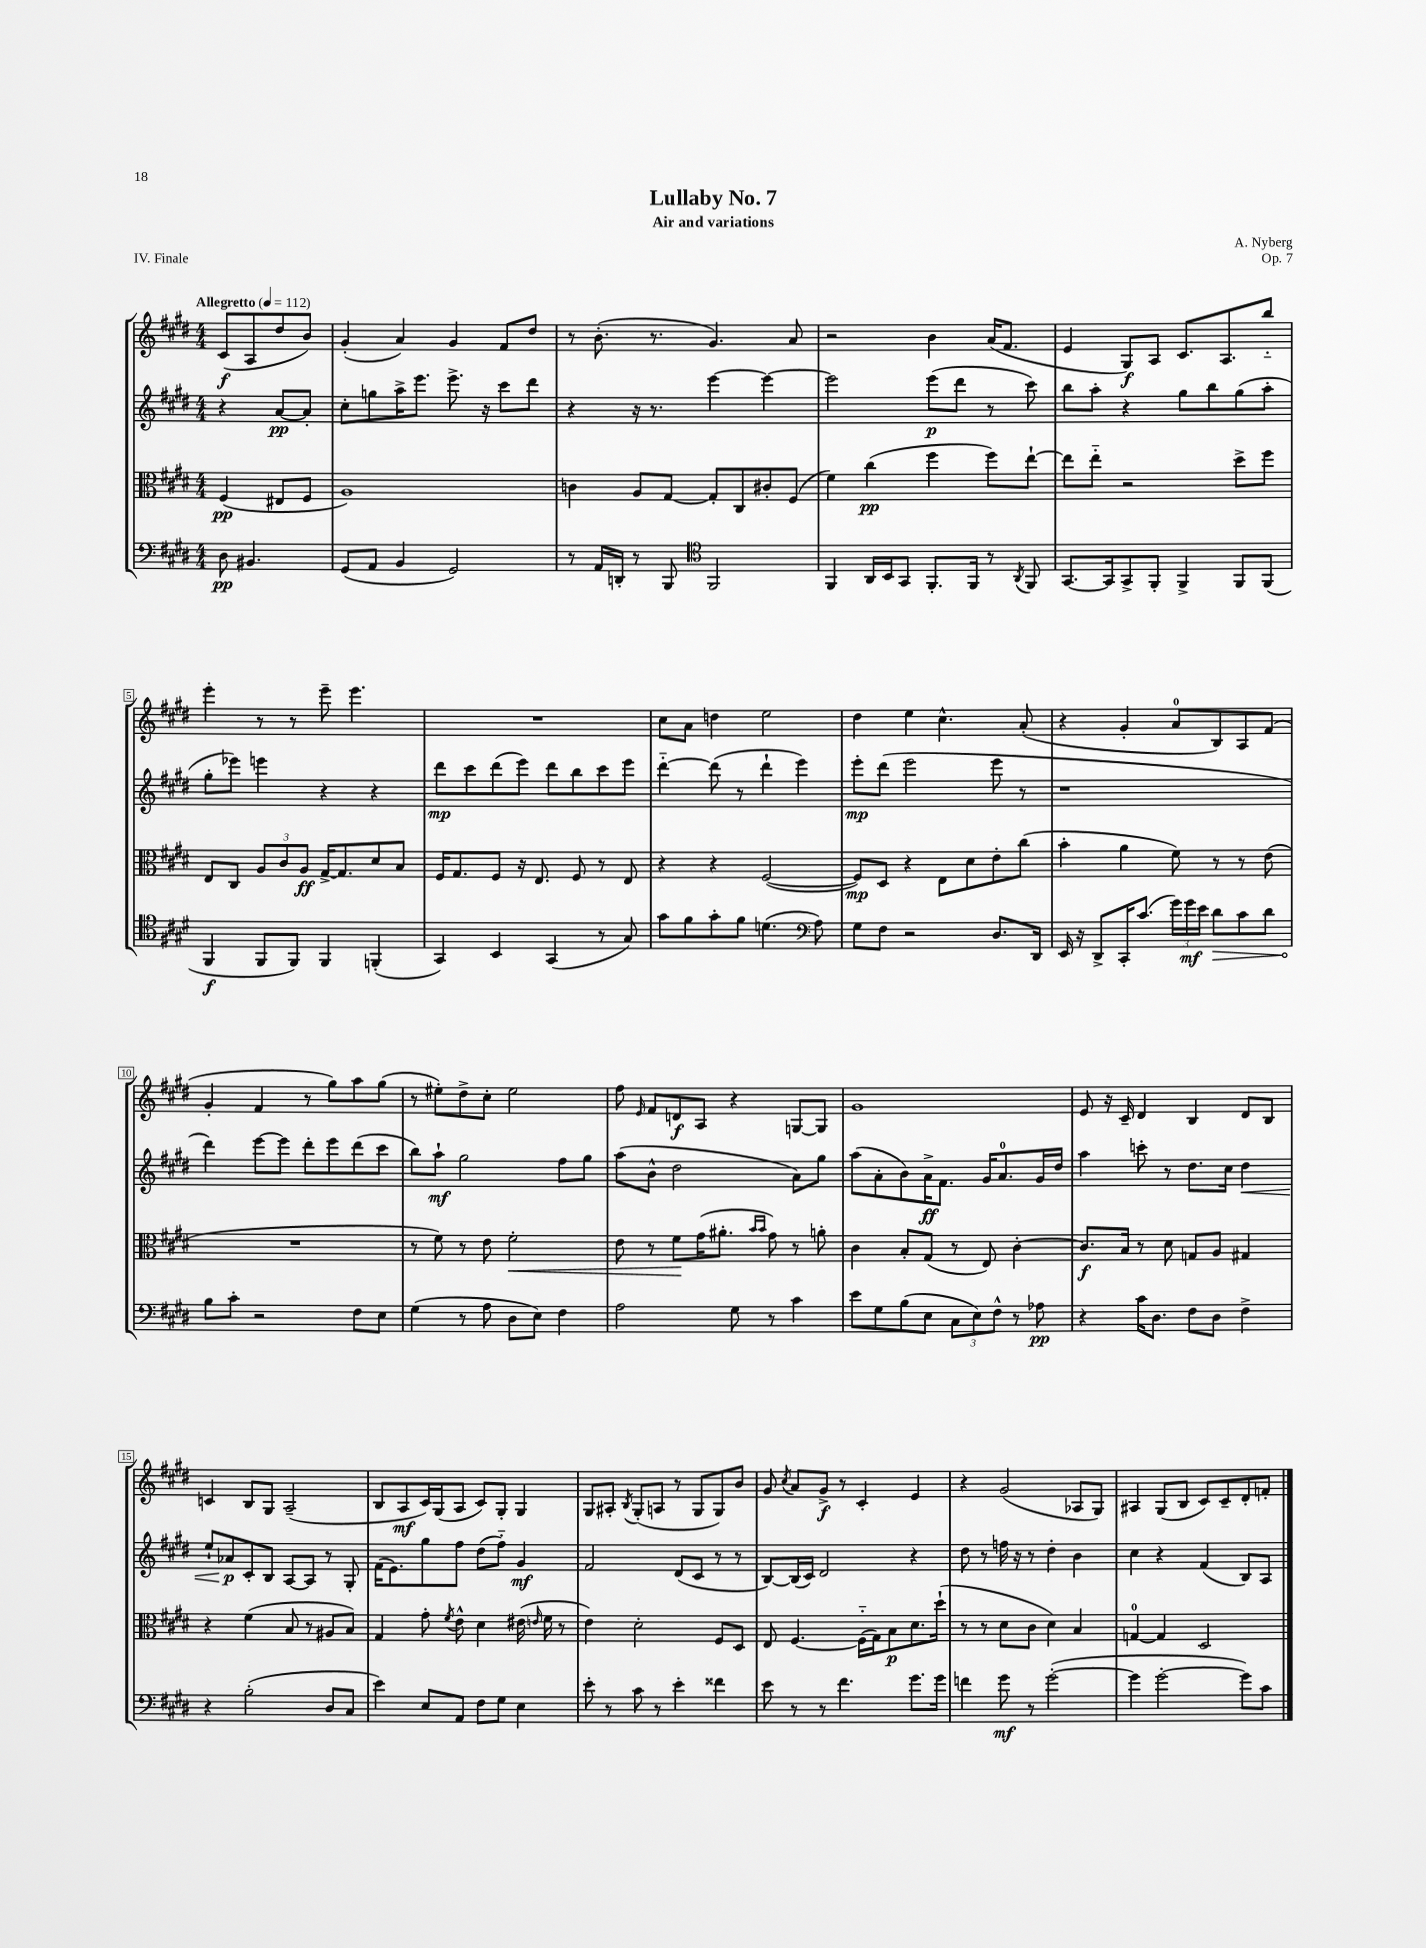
\header { title = "Lullaby No. 7" composer = "A. Nyberg" subtitle = "Air and variations" opus = "Op. 7" piece = "IV. Finale" }
<<
\new StaffGroup <<
\new Staff = "s0" {
    \clef treble \key e \major \numericTimeSignature \time 4/4 \partial 2 \tempo "Allegretto" 4 = 112
    \autoBeamOff cis'8[\f( a8 dis''8 b'8]) |
    gis'4-.( a'4) gis'4 fis'8[ dis''8] |
    r8 b'8.-.( r8. gis'4.) a'8 |
    r2 b'4 a'16[( fis'8.] |
    e'4 gis8[\f) a8] cis'8.[ a8. b''8]-_ |
    e'''4-. r8 r8 e'''8-- e'''4. |
    R1 |
    cis''8[ a'8] d''4 e''2 |
    dis''4 e''4 cis''4.-^ a'8-.( |
    r4 gis'4-. a'8[-0 b8) a8 fis'8]( |
    gis'4-. fis'4 r8 gis''8[) a''8 gis''8]( |
    r8 eis''8[-.) dis''8-> cis''8]-. eis''2 |
    fis''8 \grace { e'16 } fis'8[ d'8\f a8] r4 g8[~ g8] |
    gis'1 |
    e'8 r16 cis'16-- dis'4 b4 dis'8[ b8] |
    c'4 b8[ gis8] a2--( |
    b8[ a8\mf cis'16) gis16( a8] cis'8[) gis8]-. gis4 |
    gis8[ ais8]-. \acciaccatura { b8 } gis8[-.( a8] r8 gis8[ gis8) b'8] |
    gis'8 \acciaccatura { cis''8 } a'8[ gis'8]->\f r8 cis'4-. e'4 |
    r4 gis'2( aes8[ gis8]) |
    ais4 gis8[( b8] cis'8[) cis'8-- dis'8-. f'8]-. \bar "|." |
}
\new Staff = "s1" {
    \clef treble \key e \major \numericTimeSignature \time 4/4 \partial 2
    \autoBeamOff r4 a'8[~\pp a'8]-. |
    cis''8[-. g''8 a''16-> e'''8.] e'''8.-> r16 cis'''8[ dis'''8] |
    r4 r16 r8. e'''4~ e'''4~ |
    e'''2 e'''8[\p( dis'''8] r8 cis'''8) |
    b''8[ a''8]-. r4 gis''8[ b''8 gis''8( a''8]-. |
    gis''8[-. ees'''8]) e'''4 r4 r4 |
    dis'''8[\mp cis'''8 dis'''8( e'''8]) dis'''8[ b''8 cis'''8 e'''8] |
    dis'''4~-_ dis'''8( r8 dis'''4-! e'''4) |
    e'''8[-.\mp dis'''8]( e'''2 e'''8 r8 |
    r1 |
    dis'''4) e'''8[~ e'''8] dis'''8[-. e'''8 dis'''8( cis'''8] |
    b''8[) a''8]-!\mf gis''2 fis''8[ gis''8] |
    a''8[( b'8]-^ dis''2 a'8[) gis''8] |
    a''8[( a'8-. b'8) a'16->\ff fis'8.] gis'16[ a'8.-0 gis'16 dis''16] |
    a''4 c'''8-. r8 dis''8.[ cis''16] dis''4\< |
    e''8[-! aes'8\p\! cis'8-. b8] a8[~ a8] r8 gis8-. |
    fis'16[( e'8.) gis''8 fis''8] dis''8[( fis''8]-_) gis'4\mf |
    fis'2 dis'8[( cis'8] r8 r8 |
    b8[~) b16( cis'16]) dis'2 r4 |
    dis''8 r8 f''16 r16 r8 dis''4-. b'4 |
    cis''4 r4 fis'4( b8[) a8] \bar "|." |
}
\new Staff = "s2" {
    \clef alto \key e \major \numericTimeSignature \time 4/4 \partial 2
    \autoBeamOff fis4\pp( eis8[ fis8] |
    a1) |
    c'4 a8[ gis8]~ gis8[-. cis8 cis'8-. fis8]( |
    fis'4) cis''4\pp( fis''4 fis''8[) e''8]~-! |
    e''8[ e''8]-_ r2 dis''8[-> fis''8] |
    e8[ cis8] \tuplet 3/2 { a8[ cis'8 a8]\ff } gis16[~-> gis8. dis'8 b8] |
    fis16[ gis8. fis8] r16 e8. fis8 r8 e8 |
    r4 r4 fis2~( |
    fis8[\mp) dis8] r4 e8[ dis'8 e'8-. cis''8]( |
    b'4-. a'4 fis'8) r8 r8 e'8( |
    R1 |
    r8 fis'8) r8 e'8 fis'2-.\< |
    e'8 r8 fis'8[\! gis'16( ais'8.]-. \grace { b'16[ b'16] } gis'8) r8 a'8-. |
    cis'4 b8[-. gis8]( r8 e8) cis'4~-. |
    cis'8.[\f b16] r8 dis'8 g8[ a8] gis4 |
    r4 fis'4( b8 r8 ais8[ b8]) |
    gis4 gis'8-. \acciaccatura { fis'8 } e'8-^ dis'4 eis'16( \grace { e'16 } fis'16 r8 |
    e'4) dis'2-. fis8[ dis8] |
    e8 fis4.~ fis16[-_( gis16) b8\p dis'8. dis''16]-!( |
    r8 r8 dis'8[ cis'8] dis'4) b4 |
    g4-0~ g4 dis2 \bar "|." |
}
\new Staff = "s3" {
    \clef bass \key e \major \numericTimeSignature \time 4/4 \partial 2
    \autoBeamOff dis8\pp bis,4. |
    gis,8[( a,8] b,4 gis,2) |
    r8 a,16[ d,16]-. r8 b,,8 \clef tenor fis,2 |
    fis,4 a,16[ b,16 gis,8] fis,8.[-. fis,16] r8 \acciaccatura { a,8 } fis,8 |
    gis,8.[~ gis,16 gis,8-> fis,8]-. fis,4-> fis,8[ fis,8]( |
    fis,4\f fis,8[ fis,8]) fis,4 f,4-.( |
    gis,4) b,4 gis,4( r8 gis8) |
    gis'8[ fis'8 gis'8-. fis'8] d'4.( \clef bass a8) |
    gis8[ fis8] r2 dis8.[ dis,16] |
    e,16 r16 dis,8[-> cis,16-. cis'8.]( \tuplet 3/2 { gis'16[) gis'16\mf e'16] } \once \override Hairpin.circled-tip = ##t dis'8[\> cis'8 dis'8] |
    b8[\! cis'8]-. r2 fis8[ e8] |
    gis4( r8 a8 dis8[ e8]) fis4 |
    a2 gis8 r8 cis'4 |
    e'8[ gis8 b8( e8] \tuplet 3/2 { cis8[ e8) fis8]-^ } r8 aes8\pp |
    r4 cis'16[ dis8.] fis8[ dis8] fis4-> |
    r4 b2-.( dis8[ cis8] |
    e'4) e8[ a,8] fis8[ gis8] e4 |
    e'8-. r8 cis'8 r8 e'4-. fisis'4 |
    e'8 r8 r8 fis'4. gis'8.[ gis'16] |
    f'4 gis'8\mf r8 gis'2~-.( |
    gis'4 gis'2~-. gis'8[) cis'8] \bar "|." |
}
>>
>>
\layout { \context { \Score \override BarNumber.stencil = #(make-stencil-boxer 0.1 0.3 ly:text-interface::print) } }
